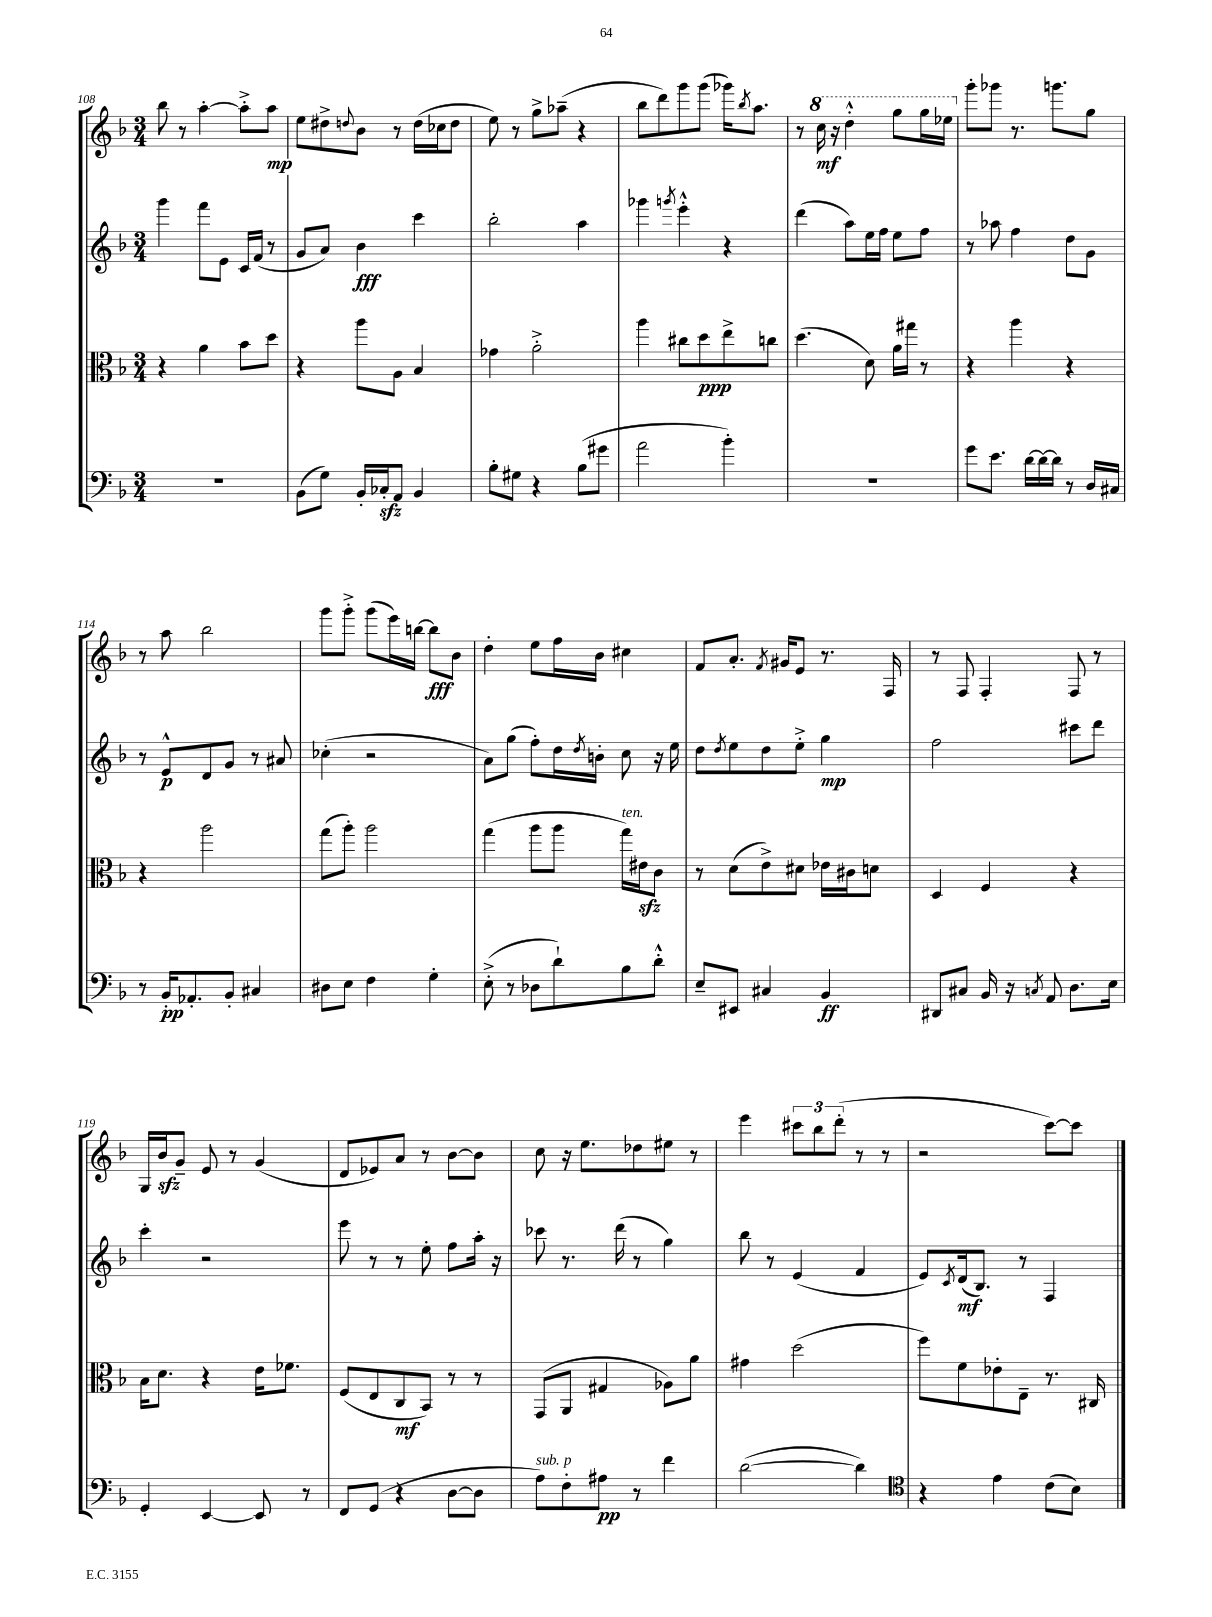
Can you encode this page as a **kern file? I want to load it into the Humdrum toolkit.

**kern	**dynam	**kern	**dynam	**kern	**dynam	**kern	**dynam
*part4	*part4	*part3	*part3	*part2	*part2	*part1	*part1
*staff4	*staff4	*staff3	*staff3	*staff2	*staff2	*staff1	*staff1
*clefF4	*	*clefC3	*	*clefG2	*	*clefG2	*
*k[b-]	*	*k[b-]	*	*k[b-]	*	*k[b-]	*
*M3/4	*	*M3/4	*	*M3/4	*	*M3/4	*
=108	=108	=108	=108	=108	=108	=108	=108
2.r	.	4r	.	4ggg\	.	8bb-\	.
.	.	.	.	.	.	8r	.
.	.	4a\	.	8fff\L	.	[4aa'\	.
.	.	.	.	8e\J	.	.	.
.	.	8b-\L	.	16c/LL	.	8aa'^\L]	.
.	.	.	.	(16f/JJ	.	.	.
.	.	8dd\J	.	8r	.	8aa\J	mp
=109	=109	=109	=109	=109	=109	=109	=109
(8BB-\L	.	4r	.	8g/L	.	8ee\L	.
8G\J)	.	.	.	8a/J)	.	8dd#X^\	.
.	.	.	.	.	.	8qqddn/	.
16BB-'/LL	.	8aa\L	.	4b-\	fff	8b-\J	.
16C-Xzz'/J	.	.	.	.	.	.	.
8AA/J	.	8A\J	.	.	.	8r	.
4BB-/	.	4B-/	.	4ccc\	.	(16dd\LL	.
.	.	.	.	.	.	16cc-X\J	.
.	.	.	.	.	.	8dd\J	.
=110	=110	=110	=110	=110	=110	=110	=110
8B-'\L	.	4g-X\	.	2bb-'\	.	8ee\)	.
8G#X\J	.	.	.	.	.	8r	.
4r	.	2a'^\	.	.	.	8gg^\L	.
.	.	.	.	.	.	(8aa-X~\J	.
(8B-\L	.	.	.	4aa\	.	4r	.
8g#X\J	.	.	.	.	.	.	.
=111	=111	=111	=111	=111	=111	=111	=111
2a\	.	4aa\	.	4ggg-X\	.	8bb-\L	.
.	.	.	.	.	.	8ddd\)	.
.	.	.	.	8qgggn/	.	.	.
.	.	8cc#X\L	.	4eee'^^\	.	8ggg\	.
.	.	8dd\	ppp	.	.	(8ggg\J	.
4b-'\)	.	8ee^\	.	4r	.	16ggg-X\KL)	.
.	.	.	.	.	.	8qbb-/	.
.	.	.	.	.	.	8.aa\J	.
.	.	8ccn\J	.	.	.	.	.
=112	=112	=112	=112	=112	=112	=112	=112
2.r	.	(4.dd\	.	(4ddd\	.	8r	.
*	*	*	*	*	*	*8va	*
.	.	.	.	.	.	16ccc\	mf
.	.	.	.	.	.	16r	.
.	.	.	.	8aa\L)	.	4ddd'^^\	.
.	.	8d\)	.	16ee\L	.	.	.
.	.	.	.	16ff\JJ	.	.	.
.	.	16a\LL	.	8ee\L	.	8ggg\L	.
.	.	16gg#X\JJ	.	.	.	.	.
.	.	8r	.	8ff\J	.	16ggg\L	.
.	.	.	.	.	.	16eee-X\JJ	.
=113	=113	=113	=113	=113	=113	=113	=113
*	*	*	*	*	*	*X8va	*
8g\L	.	4r	.	8r	.	8ggg'\L	.
8.e\J	.	.	.	8aa-X\	.	8ggg-X\J	.
.	.	4aa\	.	4ff\	.	8.r	.
[16d\LL	.	.	.	.	.	.	.
16d\_	.	.	.	.	.	.	.
16d\JJ]	.	.	.	.	.	8.gggn\L	.
8r	.	4r	.	8dd\L	.	.	.
16D/LL	.	.	.	8g\J	.	8gg\J	.
16C#X/JJ	.	.	.	.	.	.	.
!!LO:LB:g=z
=114	=114	=114	=114	=114	=114	=114	=114
8r	.	4r	.	8r	.	8r	.
16BB-'/KL	pp	.	.	8e^^/L	p	8aa\	.
8.AA-X'/	.	.	.	.	.	.	.
.	.	2aa\	.	8d/	.	2bb-\	.
8BB-'/J	.	.	.	8g/J	.	.	.
4C#X/	.	.	.	8r	.	.	.
.	.	.	.	8a#X/	.	.	.
=115	=115	=115	=115	=115	=115	=115	=115
8D#X\L	.	(8gg\L	.	(4cc-X'\	.	8ggg\L	.
8E\J	.	8aa'\J)	.	.	.	8ggg'^\J	.
4F\	.	2aa\	.	2r	.	(8ggg\L	.
.	.	.	.	.	.	16eee\L)	.
.	.	.	.	.	.	[16bbn\JJ	.
4G'\	.	.	.	.	.	8bb\L]	fff
.	.	.	.	.	.	8b-\J	.
=116	=116	=116	=116	=116	=116	=116	=116
(8E'^\	.	(4gg\	.	8a\L)	.	4dd'\	.
8r	.	.	.	(8gg\J	.	.	.
8D-X\L	.	8aa\L	.	8ff'\L)	.	8ee\L	.
8d`\)	.	8aa\J	.	16dd\L	.	16ff\L	.
.	.	.	.	8qdd/	.	.	.
.	.	.	.	16bn'\JJ	.	16b-\JJ	.
!	!	!LO:TX:a:i:t=ten.	!	!	!	!	!
8B-\	.	16gg\LL)	.	8cc\	.	4cc#X\	.
.	.	16e#Xzz\J	.	.	.	.	.
8d'^^\J	.	8c\J	.	16r	.	.	.
.	.	.	.	16ee\	.	.	.
=117	=117	=117	=117	=117	=117	=117	=117
8E~/L	.	8r	.	8dd\L	.	8f/L	.
.	.	.	.	8qdd/	.	.	.
8EE#X/J	.	(8d\L	.	8ee\	.	8.a'/J	.
4C#X/	.	8e^\)	.	8dd\	.	.	.
.	.	.	.	.	.	8qf/	.
.	.	.	.	.	.	16g#X/KL	.
.	.	8d#X\J	.	8ee'^\J	.	8e/J	.
4BB-/	ff	16e-X\LL	.	4gg\	mp	8.r	.
.	.	16c#X\J	.	.	.	.	.
.	.	8dn\J	.	.	.	.	.
.	.	.	.	.	.	16F/	.
=118	=118	=118	=118	=118	=118	=118	=118
8DD#X/L	.	4D/	.	2ff\	.	8r	.
8C#X/J	.	.	.	.	.	8F/	.
16BB-/	.	4F/	.	.	.	4F'/	.
16r	.	.	.	.	.	.	.
8qCn/	.	.	.	.	.	.	.
8AA/	.	.	.	.	.	.	.
8.D\L	.	4r	.	8ccc#X\L	.	8F/	.
.	.	.	.	8ddd\J	.	8r	.
16E\Jk	.	.	.	.	.	.	.
!!LO:LB:g=z
=119	=119	=119	=119	=119	=119	=119	=119
4GG'/	.	16B-\KL	.	4ccc'\	.	16G/LL	.
.	.	8.d\J	.	.	.	16b-zz/J	.
.	.	.	.	.	.	8g~/J	.
[4EE/	.	4r	.	2r	.	8e/	.
.	.	.	.	.	.	8r	.
8EE/]	.	16e\KL	.	.	.	(4g/	.
.	.	8.f-X\J	.	.	.	.	.
8r	.	.	.	.	.	.	.
=120	=120	=120	=120	=120	=120	=120	=120
8FF/L	.	(8F/L	.	8eee\	.	8d/L	.
(8GG/J	.	8E/	.	8r	.	8e-X/)	.
4r	.	8C/	mf	8r	.	8a/J	.
.	.	8BB-/J)	.	8ee'\	.	8r	.
[8D\L	.	8r	.	8ff\L	.	[8b-\L	.
8D\J]	.	8r	.	16aa'\Jk	.	8b-\J]	.
.	.	.	.	16r	.	.	.
=121	=121	=121	=121	=121	=121	=121	=121
!LO:TX:a:i:t=sub. p	!	!	!	!	!	!	!
8A\L)	.	(8GG/L	.	8ccc-X\	.	8cc\	.
8F'\	.	8AA/J	.	8.r	.	16r	.
.	.	.	.	.	.	8.ee\L	.
8A#X\J	pp	4G#X/	.	.	.	.	.
.	.	.	.	(16ddd\	.	.	.
8r	.	.	.	8r	.	8dd-X\	.
4f\	.	8A-X\L)	.	4gg\)	.	8ee#X\J	.
.	.	8a\J	.	.	.	8r	.
=122	=122	=122	=122	=122	=122	=122	=122
([2d\	.	4g#X\	.	8bb-\	.	4eee\	.
.	.	.	.	8r	.	.	.
.	.	(2dd\	.	(4e/	.	12ccc#X\L	.
.	.	.	.	.	.	12bb-\	.
.	.	.	.	.	.	(12ddd'\J	.
4d\])	.	.	.	4f/	.	8r	.
.	.	.	.	.	.	8r	.
=123	=123	=123	=123	=123	=123	=123	=123
*clefC4	*	*	*	*	*	*	*
4r	.	8ff\L)	.	8e/L)	.	2r	.
.	.	.	.	8qc/	.	.	.
.	.	8f\	.	(16d/k	mf	.	.
.	.	.	.	8.B-/J)	.	.	.
4e\	.	8e-X'\	.	.	.	.	.
.	.	8E~\J	.	8r	.	.	.
(8c\L	.	8.r	.	4F/	.	[8ccc\L)	.
8B-\J)	.	.	.	.	.	8ccc\J]	.
.	.	16C#X/	.	.	.	.	.
==	==	==	==	==	==	==	==
*-	*-	*-	*-	*-	*-	*-	*-
